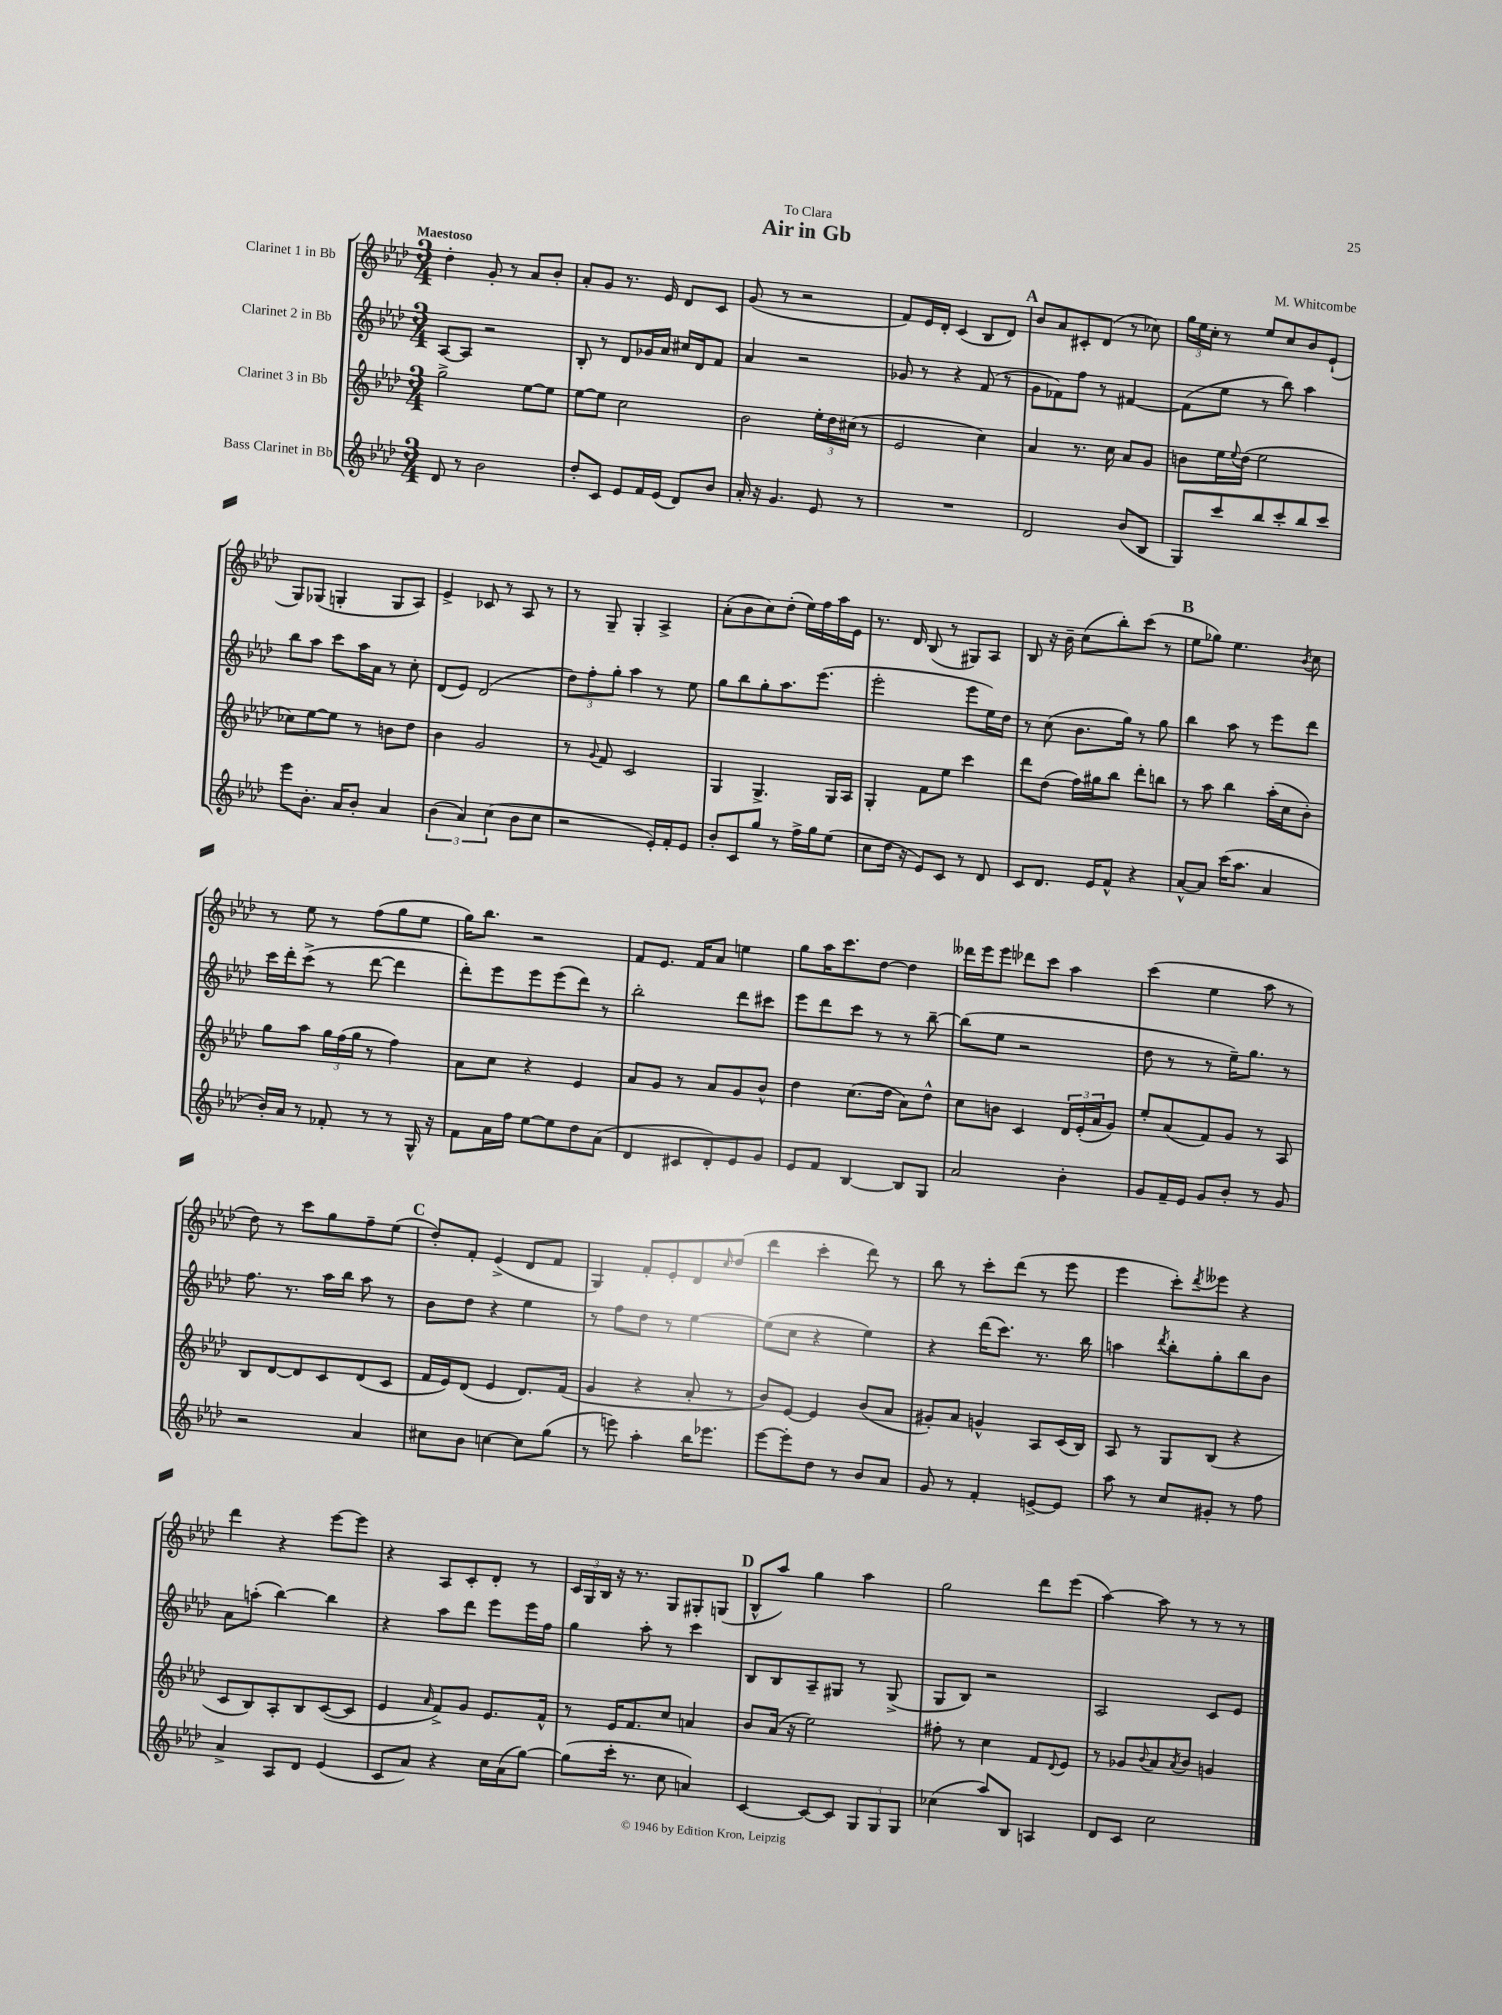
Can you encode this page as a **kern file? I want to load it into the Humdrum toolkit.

**kern	**kern	**kern	**kern
*part4	*part3	*part2	*part1
*staff4	*staff3	*staff2	*staff1
*I"Bass Clarinet in Bb	*I"Clarinet 3 in Bb	*I"Clarinet 2 in Bb	*I"Clarinet 1 in Bb
*clefG2	*clefG2	*clefG2	*clefG2
*k[b-e-a-d-]	*k[b-e-a-d-]	*k[b-e-a-d-]	*k[b-e-a-d-]
*M3/4	*M3/4	*M3/4	*M3/4
=1	=1	=1	=1
!	!	!	!LO:TX:a:B:t=Maestoso
8d-/	2gg^\	[8A-/L	4dd-'\
8r	.	8A-/J]	.
2b-\	.	2r	8g'/
.	.	.	8r
.	[8ee-\L	.	8a-/L
.	8ee-\J]	.	8b-'/J
=2	=2	=2	=2
8dd-'/L	[8ee-\L	8B-'/	8a-'/L
8c/J	8ee-\J]	8r	8g/J
8e-/L	2cc\	8d-/L	8.r
16f/L	.	16g-X/L	.
(16e-/JJ	.	16a-/JJ	16e-/
8d-/L)	.	16cc#X/LL	8d-/L
.	.	16d-/J	.
8b-/J	.	8f/J	8c/J
=3	=3	=3	=3
16a-'/	2b-\	4a-/	(8g/
16r	.	.	.
4.g/	.	.	8r
.	.	2r	2r
8e-/	24ee-'\LL	.	.
.	24dd-\	.	.
.	(24cc#X\JJ	.	.
8r	8r	.	.
=4	=4	=4	=4
2.r	2e-/	8g-X/	8f/L)
.	.	8r	16e-/L
.	.	.	16d-'/JJ
.	.	4r	(4c/
.	4cc\)	(8f/	8B-/L
.	.	8r	8d-/J)
!!LO:REH:place=s1:t=A
=5	=5	=5	=5
2d-/	4a-/	8g\L	8b-/L
.	.	8f-X\)	8a-/
.	8.r	8ff\J	8c#X'/
.	.	8r	(8d-/J
.	16cc\	.	.
(8b-/L	8a-/L	[4f#X/	8r
8B-/J	8g/J	.	8cc-X\)
=6	=6	=6	=6
8G/L)	8bn\L	(8f#\L]	24gg\LL
.	.	.	24ee-\
.	.	.	24cc'\JJ
8ccc/	16ee-\L	8ee-\J	8r
.	8qqee-/	.	.
.	(16dd-\JJ	.	.
8bb-/	2ee-\	8r	8ee-/L
8ccc'/	.	8bb-\)	8cc/
8bb-/	.	4aa-\	8b-/
8ccc/J	.	.	(8e-`/J
!!LO:LB:g=z
=7	=7	=7	=7
8eee-\L	8cc-X\L)	8bb-\L	8G/L)
8.b-'\J	[8ee-\	8aa-\J	(8G-X/J
.	8ee-\J]	8ccc\L	4Gn'/
16a-/KL	.	.	.
8b-'/J	8r	16aa-\L	.
.	.	16a-\JJ	.
4a-/	8bn\L	8r	8G/L
.	8dd-\J	8cc'\	8A-/J)
=8	=8	=8	=8
(6b-\	4b-\	(8d-/L	4e-^/
.	.	8e-/J)	.
6a-/)	.	.	.
.	2g/	(2d-/	8c-X/
(6cc\	.	.	.
.	.	.	8r
8b-\L	.	.	8A-/
8cc\J	.	.	8r
=9	=9	=9	=9
2r	8r	12dd-\L)	8r
.	.	12ff'\	.
.	8qqg/	.	.
.	8f/	.	8G~/
.	.	12gg'\J	.
.	2c/	4aa-\	4G'/
16e-'/LL)	.	8r	4A-^/
16f'/J	.	.	.
8e-/J	.	8ee-\	.
=10	=10	=10	=10
8b-'/L	4G/	8gg\L	(8a-'\L
8c/	.	8bb-\	8b-\
8gg/J	4.G^/	8gg'\	8cc\)
8r	.	8.aa-\	(8dd-'\J
16ff^\LL	.	.	16ee-\LL)
16gg\J	.	(8.eee-\J	16ff\
(8ee-\J	16G/LL	.	16aa-\
.	16A-/JJ	.	16e-\JJ
=11	=11	=11	=11
8cc\L	4G'/	2eee-'\	8.r
16dd-\Jk	.	.	.
16r	.	.	16d-/
8e-/L)	8f\L	.	(8B-/
8c/J	8ee-\J	.	8r
8r	4ccc\	8eee-\L	8G#X/L)
8d-/	.	16ee-\L)	8A-/J
.	.	16dd-\JJ	.
=12	=12	=12	=12
8c/L	8ddd-\L	8r	8B-/
8.d-/J	(8dd-\J	(8cc\	16r
.	.	.	16b-~\
.	16ff\LL)	8.b-\L	(8cc\L
16e-/KL	16gg#X\J	.	.
8f^^/J	8bb-\J	.	8bb-'\)
.	.	16gg\Jk)	.
4r	8ddd-'\L	8r	(8ccc\J
.	8bbn\J	8gg\	8r
!!LO:REH:place=s1:t=B
=13	=13	=13	=13
[8a-^^/L	8r	4bb-\	8ee-\L
8a-/J]	8aa-\	.	8gg-X\J)
(16ccc\KL	4bb-\	8aa-\	4.ee-\
8.aa-\J	.	.	.
.	.	8r	.
4a-/	(16aa-'\LL	8eee-\L	.
.	16cc\J	.	.
.	.	.	8qb-/
.	8b-'\J)	8ddd-\J	8cc\
!!LO:LB:g=z
=14	=14	=14	=14
16b-'/LL)	8gg\L	16ccc\LL	8r
16a-/JJ	.	16ddd-'\J	.
8r	8aa-\J	(8ccc^\J	8ee-\
8f-X'/	24gg\LL	8r	8r
.	(24ff\	.	.
.	24gg\JJ	.	.
8r	8r	[8ddd-\	(8ff\L
8r	4ff\)	4ddd-\]	8gg\
16G^^/	.	.	8ee-\J
16r	.	.	.
=15	=15	=15	=15
8f\L	8a-\L	8ddd-'\L)	16gg\KL)
.	.	.	8.bb-\J
16a-\L	8cc\J	8eee-\	.
16ff\JJ	.	.	.
[8ee-\L	4r	8eee-\	2r
8ee-\]	.	(8eee-\	.
8dd-\	4e-/	8ddd-\J)	.
(8a-\J	.	8r	.
=16	=16	=16	=16
4d-/	8a-/L	2bb-'\	8f/L
.	8g/J	.	8.e-/J
8c#X/L	8r	.	.
.	.	.	16f/KL
8d-'/)	8a-/L	.	8a-/J
8e-/	8g/	8ddd-\L	4een\
8g/J	8b-^^/J	8ccc#X\J	.
=17	=17	=17	=17
8e-/L	4dd-\	8eee-\L	8gg\L
8f/J	.	8ddd-\	16aa-\K
.	.	.	8.ccc\
[4B-/	(8.cc\L	8ccc\J	.
.	.	8r	[8dd-\J
.	16dd-\Jk	.	.
8B-/L]	8a-\L)	8r	4dd-\]
8G/J	8dd-^^\J	[8bb-~\	.
=18	=18	=18	=18
2a-/	8cc\L	(8bb-\L]	16ddd--X\LL
.	.	.	16eee-\J
.	8bn\J	8ee-\J	8eee-\J
.	4c/	2r	8ddd-X\L
.	.	.	8ccc\J
4b-'\	24d-/LL	.	4aa-\
.	(24e-'/	.	.
.	24a-/J	.	.
.	8g/J)	.	.
=19	=19	=19	=19
8g/L	8ee-'/L	8dd-\	(4ccc\
16f~/L	(8a-/	8r	.
16e-/JJ	.	.	.
8g/L	8f/)	8r	4ee-\
8b-'/J	8g/J	16ee-~\KL)	.
.	.	8.gg\J	.
8r	8r	.	8aa-\
8g/	8A-/	8r	8r
!!LO:LB:g=z
=20	=20	=20	=20
2r	8B-/L	8.ff\	8dd-\)
.	[8d-/	.	8r
.	.	8.r	.
.	8d-/]	.	8ccc\L
.	8c/	16aa-\LL	8gg\
.	.	16bb-\JJ	.
4a-/	(8d-/	8aa-\	8ff~\
.	8c/J	8r	(8ee-\J
!!LO:REH:place=s1:t=C
=21	=21	=21	=21
8cc#X\L	16f/LL	8b-\L	8dd-'/L)
.	16e-/J)	.	.
8b-\J	(8d-/J	8dd-\J	8f'/J
[4ccn\	4e-/	4r	(4e-^/
8cc\L]	8.d-/L)	4ee-\	8d-/L
(8gg\J	.	.	8f/J
.	(16f/Jk	.	.
=22	=22	=22	=22
8r	4g/	8r	4G/)
8eeen\)	.	8ff\L	.
4aa-'\	4r	8dd-\J	8f'/L
.	.	8r	8e-'/
16bb-\KL	8a-'/	[4ee-\	8d-/
8.eee-X\J	.	.	.
.	.	.	16qqcc/
.	8r	.	(8dd-/J
=23	=23	=23	=23
[8eee-\L	8b-/L)	(8ee-\L]	4ddd-\
8eee-'\]	[8e-/J	8cc\J	.
8dd-\J	4e-/]	4r	4ccc'\
8r	.	.	.
8b-/L	(8b-/L	4ee-\)	8ddd-\)
8a-/J	8a-/J	.	8r
=24	=24	=24	=24
8g/	8g#X'/L)	4r	8bb-\
8r	8a-/J	.	8r
4f'/	4gn^^/	(16ddd-\KL	8ccc'\L
.	.	8.ccc\J)	.
.	.	.	(8ddd-\J
[8en^/L	8A-/L	8.r	8r
8e/J]	(16c/L	.	8eee-\
.	16B-/JJ)	16bb-\	.
=25	=25	=25	=25
8aa-\	8A-/	4aan\	4eee-\
8r	8r	.	.
.	.	8qddd-/	.
8cc/L	8G/L	8bb-'\L	8ccc'\L)
.	.	.	8qddd-/
8g#X'/J	(8B-/J	8gg'\	8eee--X\J
8r	4r	8bb-\	4r
8ff\	.	8b-\J	.
!!LO:LB:g=z
=26	=26	=26	=26
4a-^/	8c/L	8a-\L	4ddd-\
.	8B-/)	(8aan'\J	.
8A-/L	8A-'/	[4bb-\)	4r
8d-/J	8B-/	.	.
(4e-/	([8c/	4bb-\]	[8eee-\L
.	8c/J]	.	8eee-\J]
=27	=27	=27	=27
8c/L	4e-/	4r	4r
8a-/J)	.	.	.
.	16qqa-/	.	.
4r	8f^/L)	8aa-\L	8A-/L
.	8g/J	8ddd-\J	8c'/
16cc\LL	8.e-/L	8eee-\L	8d-'/J
(16a-\J	.	.	.
[8gg\J)	.	16eee-\L	8r
.	16f^^/Jk	16ff\JJ	.
=28	=28	=28	=28
(8gg\L]	8r	4gg\	24c/LL
.	.	.	24G/
.	.	.	24B-/JJ
16ccc'\Jk	16e-/KL	.	16r
8.r	8.f/	.	8.r
.	.	8aa-'\	.
8cc\	8cc/J	8r	8G/L
4an/)	4an/	4ccc\	8G#X'/
.	.	.	(8Gn/J
!!LO:REH:place=s1:t=D
=29	=29	=29	=29
[4c/	8b-/L	8B-/L	8B-^^/L
.	(16a-/Jk	8B-/	8aa-/J)
.	16r	.	.
8c/L_	2ee-\)	8A-~/	4gg\
8c/J]	.	8G#X/J	.
12G/L	.	8r	4aa-\
12G/	.	.	.
.	.	(8G#^/	.
12G/J	.	.	.
=30	=30	=30	=30
(4cc-X\	8ff#X'\	8G/L	2gg\
.	8r	8B-/J)	.
8aa-/L)	4cc\	2r	.
8B-/J	.	.	.
4An/	8f/L	.	8ddd-\L
.	8qqd-/	.	.
.	8e-/J	.	(8eee-\J
=31	=31	=31	=31
8d-/L	8r	2A-/	[4aa-\)
8c/J	8g-X/L	.	.
.	8qqb-/	.	.
2cc\	8a-/	.	8aa-\]
.	8qa-/	.	.
.	8b-/J	.	8r
.	4gn/	8c/L	8r
.	.	8e-/J	8r
==	==	==	==
*-	*-	*-	*-
